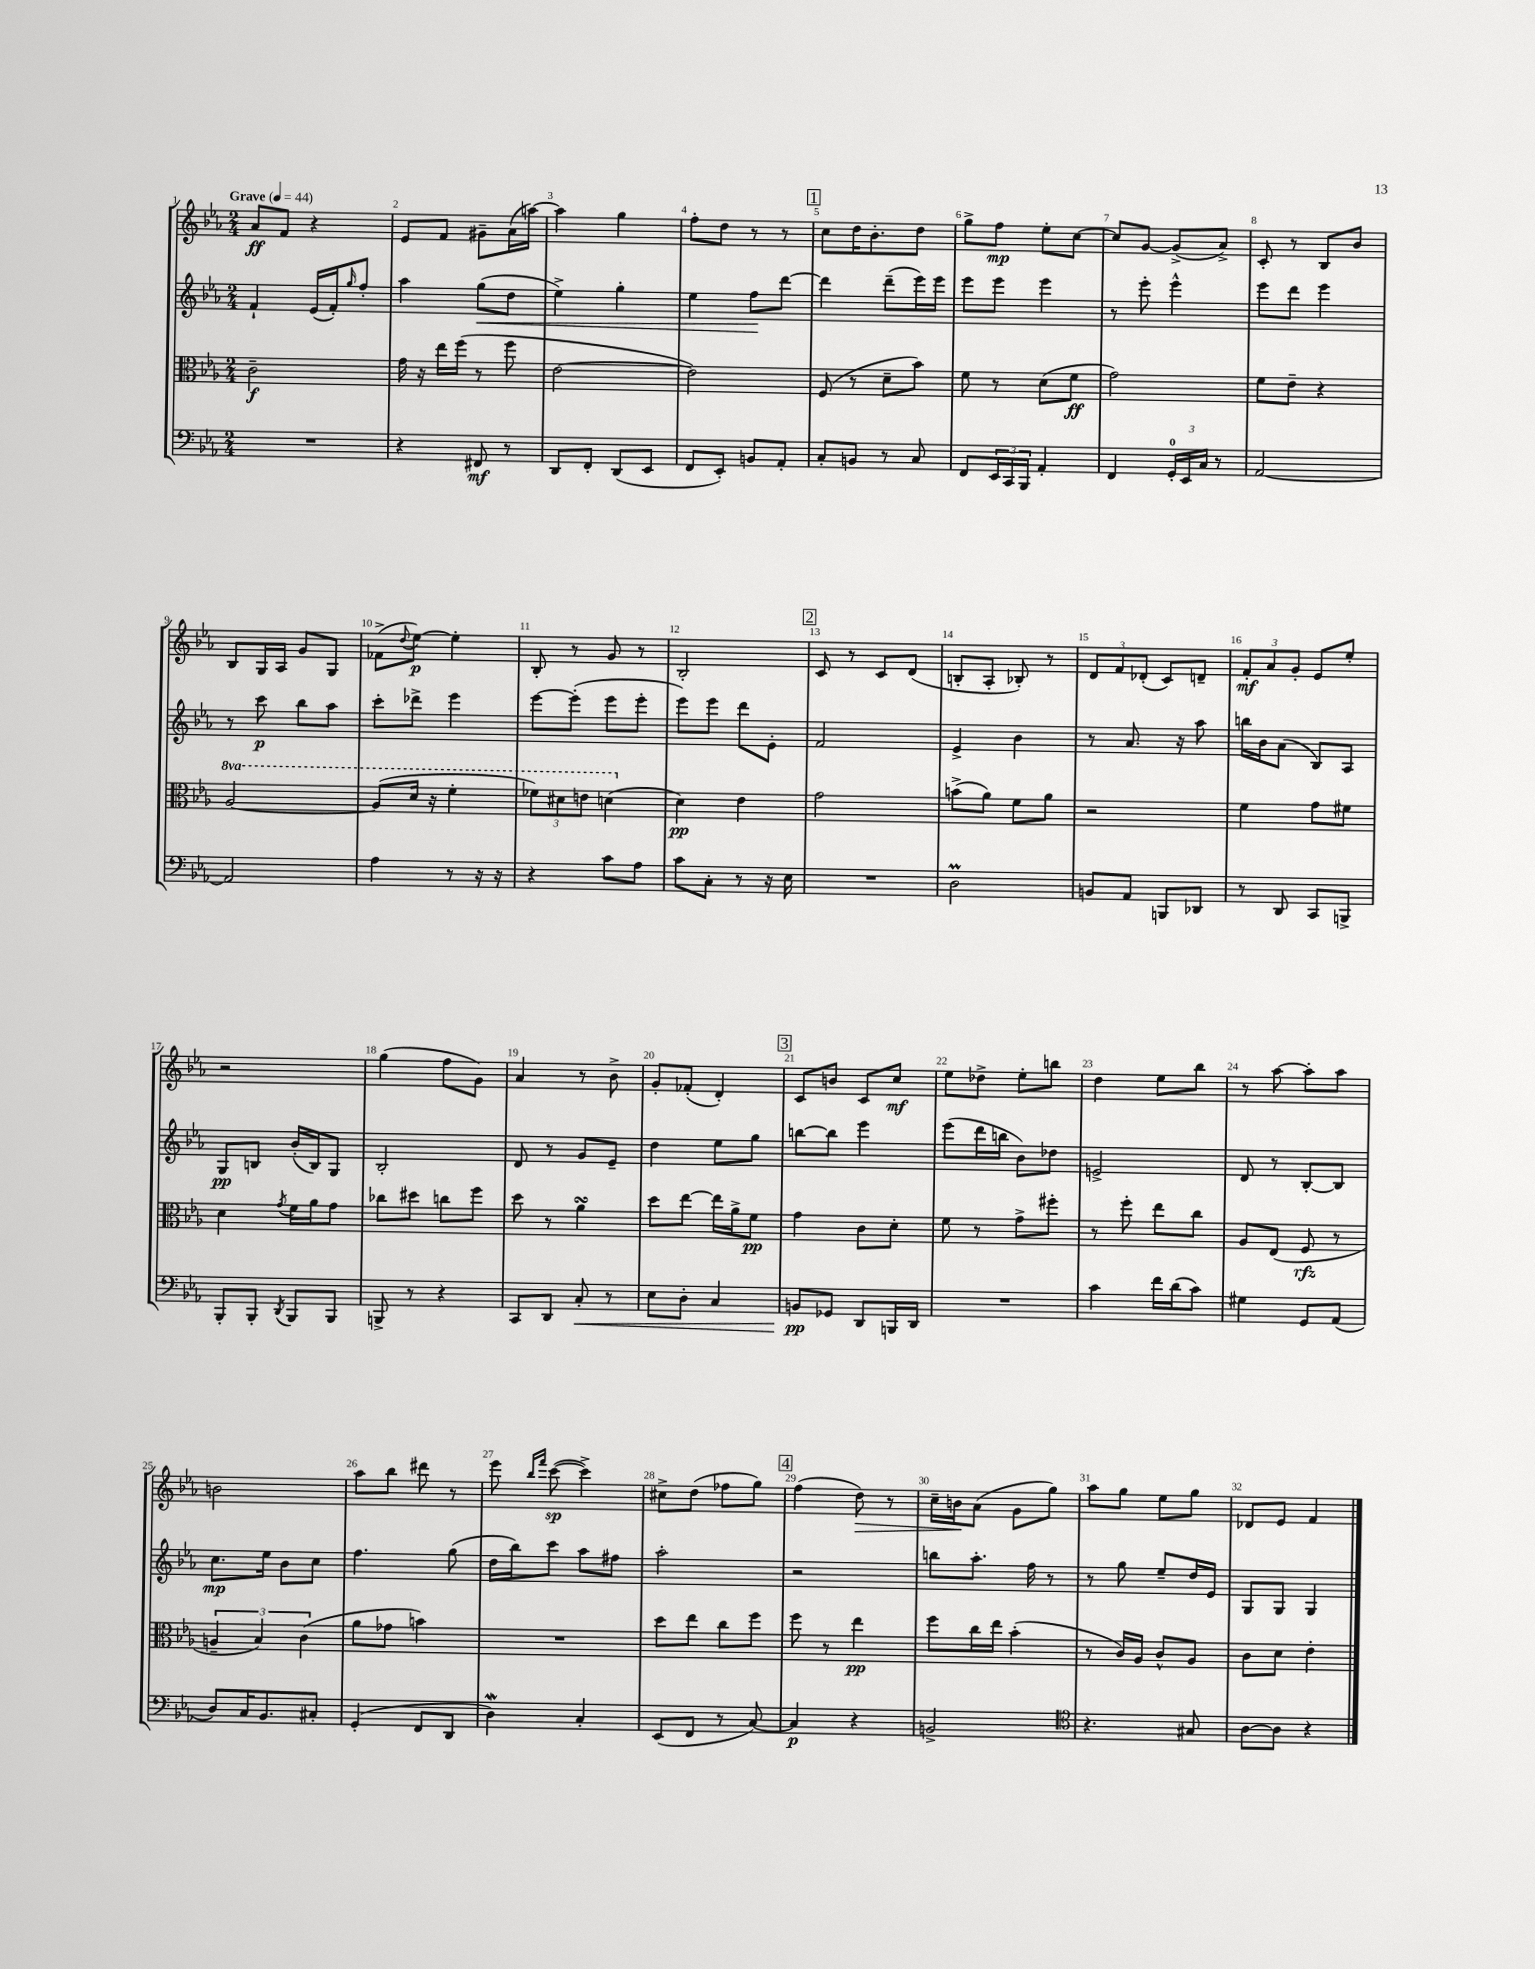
<<
\new StaffGroup <<
\new Staff = "s0" {
    \clef treble \key ees \major \numericTimeSignature \time 2/4 \tempo "Grave" 4 = 44
    aes'8\ff f'8 r4 |
    ees'8 f'8 gis'8-- aes'16( a''16~) |
    a''4 g''4 |
    f''8-. d''8 r8 r8 |
    \mark \markup { \box "1" } c''8 d''16 bes'8.-. d''8 |
    g''8-> f''8\mp ees''8-. c''8~ |
    c''8 g'8~ g'8->( aes'8->) |
    c'8-. r8 bes8 bes'8 |
    bes8 g16 aes16 g'8 g8 |
    fes'8->( \appoggiatura { d''8 } ees''8~\p) ees''4-. |
    bes8-. r8 g'8 r8 |
    bes2-. |
    \mark \markup { \box "2" } c'8 r8 c'8 d'8( |
    b8-. aes8-. bes8-.) r8 |
    \tuplet 3/2 { d'8 f'8 des'8-.( } c'8) d'8-- |
    \tuplet 3/2 { f'8-.\mf aes'8 g'8-. } ees'8 ees''8-. |
    r2 |
    g''4( f''8 g'8) |
    aes'4 r8 bes'8-> |
    g'8-. fes'8-.( d'4-.) |
    \mark \markup { \box "3" } c'8 b'8 c'8 c''8\mf |
    ees''8 des''8-> ees''8-. b''8 |
    d''4 ees''8 bes''8 |
    r8 aes''8~ aes''8-. aes''8 |
    b'2 |
    aes''8 bes''8 dis'''8 r8 |
    ees'''8 \grace { bes''16 f'''16 } c'''8~\sp( c'''4->) |
    cis''8-> d''8( fes''8 g''8) |
    \mark \markup { \box "4" } f''4( d''8\>) r8 |
    c''16-- b'16\! aes'8( g'8 g''8) |
    aes''8 g''8 ees''8 g''8 |
    des'8 ees'8 f'4 \bar "|." |
}
\new Staff = "s1" {
    \clef treble \key ees \major \numericTimeSignature \time 2/4
    f'4-! ees'16( f'16-.) \grace { g''16 } f''8-. |
    aes''4 g''8\<( d''8 |
    ees''4->) g''4-. |
    ees''4 f''8\! d'''8~ |
    \mark \markup { \box "1" } d'''4 d'''8--( ees'''16) ees'''16 |
    ees'''8 ees'''8 ees'''4 |
    r8 ees'''8-. ees'''4-^ |
    ees'''8 d'''8 ees'''4 |
    r8 c'''8\p bes''8 aes''8 |
    c'''8-. des'''8-> ees'''4 |
    ees'''8~ ees'''8-.( ees'''8 ees'''8-. |
    ees'''8) ees'''8 d'''8 ees'8-. |
    \mark \markup { \box "2" } f'2 |
    ees'4-> bes'4 |
    r8 aes'8. r16 aes''8 |
    b''16 bes'16 aes'8( bes8) aes8 |
    g8\pp b8 bes'16-.( b16) g8 |
    bes2-. |
    d'8 r8 g'8 ees'8-- |
    d''4 ees''8 g''8 |
    \mark \markup { \box "3" } b''8~ b''8 ees'''4 |
    ees'''8( d'''16 b''16 bes'8) des''8 |
    e'2-> |
    d'8 r8 bes8~-. bes8 |
    c''8.\mp ees''16 bes'8 c''8 |
    f''4. g''8( |
    d''16 bes''16) c'''8 aes''8 fis''8 |
    aes''2-. |
    \mark \markup { \box "4" } r2 |
    b''8 aes''8.-. f''16 r8 |
    r8 g''8 ees''8-- d''16 ees'16 |
    g8 g8 g4 \bar "|." |
}
\new Staff = "s2" {
    \clef alto \key ees \major \numericTimeSignature \time 2/4 \set Staff.ottavationMarkups = #ottavation-simple-ordinals
    c'2--\f |
    g'16 r16 ees''16 f''16( r8 f''8 |
    ees'2~ |
    ees'2) |
    \mark \markup { \box "1" } f8( r8 d'8-- bes'8) |
    f'8 r8 d'8( f'8\ff |
    g'2) |
    f'8 ees'8-- r4 |
    \ottava #1 aes'2~ |
    aes'8( d''16 r16 f''4-. |
    \tuplet 3/2 { fes''8) dis''8 e''8 } d''4( \ottava #0 |
    d'4\pp) ees'4 |
    \mark \markup { \box "2" } g'2 |
    b'8->( aes'8) f'8 aes'8 |
    r2 |
    f'4 g'8 fis'8 |
    d'4 \acciaccatura { g'8 } f'16 aes'16 g'8 |
    ces''8 dis''8 c''8 f''8 |
    d''8 r8 aes'4\turn |
    d''8 ees''8~ ees''16 aes'16-> f'8\pp |
    \mark \markup { \box "3" } g'4 c'8 d'8-. |
    f'8 r8 g'8-> fis''8-. |
    r8 f''8-. ees''8 c''8 |
    aes8 ees8( f8\rfz r8 |
    \tuplet 3/2 { a4-- bes4) c'4( } |
    aes'8 ges'8 b'4) |
    R2 |
    d''8 ees''8 c''8 f''8 |
    \mark \markup { \box "4" } f''8 r8 ees''4\pp |
    f''8 c''16 ees''16 bes'4-.( |
    r8 c'16) aes16 c'8-^ aes8 |
    c'8 d'8 ees'4-. \bar "|." |
}
\new Staff = "s3" {
    \clef bass \key ees \major \numericTimeSignature \time 2/4
    R2 |
    r4 fis,8\mf r8 |
    d,8 f,8-. d,8( ees,8 |
    f,8 ees,8-.) b,8 aes,8-. |
    \mark \markup { \box "1" } c8-. b,8 r8 c8 |
    f,8 \tuplet 3/2 { ees,16 c,16 bes,,16 } aes,4-. |
    f,4 \tuplet 3/2 { g,16-0-. ees,16 c16 } r8 |
    aes,2~ |
    aes,2 |
    aes4 r8 r16 r16 |
    r4 c'8 aes8 |
    c'8 c8-. r8 r16 ees16 |
    \mark \markup { \box "2" } R2 |
    d2\prall |
    b,8 aes,8 b,,8 des,8 |
    r8 d,8 c,8 b,,8-> |
    bes,,8-. bes,,8-. \acciaccatura { d,8 } bes,,8 bes,,8 |
    b,,8-> r8 r4 |
    c,8 d,8 c8-.\< r8 |
    ees8 d8-. c4 |
    \mark \markup { \box "3" } b,8\pp\! ges,8 d,8 b,,16 d,16 |
    R2 |
    c'4 f'16 d'16( c'8) |
    gis4 g,8 aes,8( |
    d8) c16 bes,8. cis8-. |
    g,4-.( f,8 d,8 |
    d4\mordent) c4-. |
    ees,8( f,8 r8 c8~) |
    \mark \markup { \box "4" } c4\p r4 |
    b,2-> |
    \clef tenor r4. gis8 |
    aes8~ aes8 r4 \bar "|." |
}
>>
>>
\layout { \context { \Score \override BarNumber.break-visibility = ##(#f #t #t) barNumberVisibility = #all-bar-numbers-visible } }
